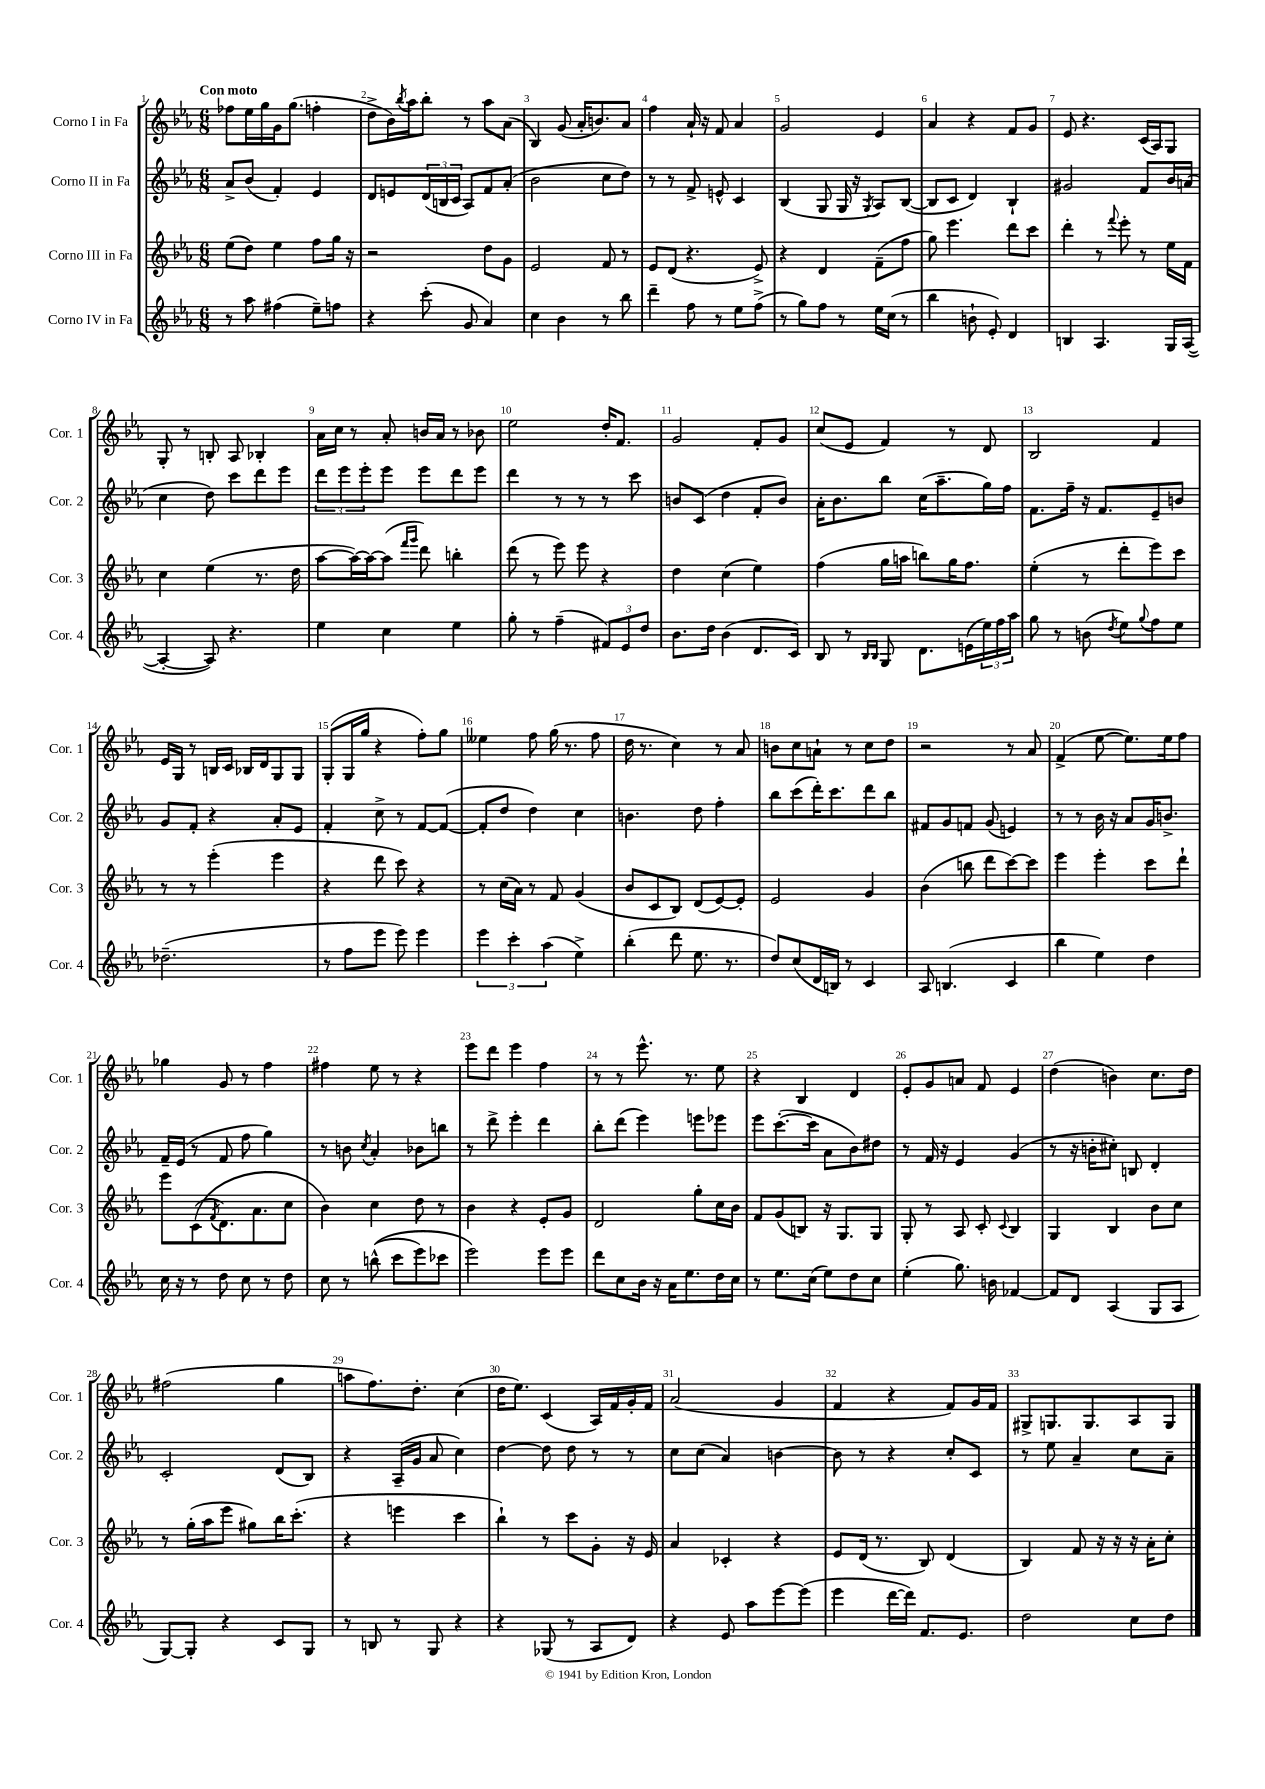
<<
\new StaffGroup <<
\new Staff = "s0" \with { instrumentName = "Corno I in Fa" shortInstrumentName = "Cor. 1" } {
    \clef treble \key ees \major \numericTimeSignature \time 6/8 \tempo "Con moto"
    fes''8 ees''16 g''16 g'16 g''8.( f''4-. |
    d''8-> bes'16) \acciaccatura { bes''8 } aes''16 bes''8-. r8 aes''8 aes'8( |
    bes4) g'8( aes'16-. b'8.) aes'8 |
    f''4 aes'16-! r16 f'8 aes'4 |
    g'2 ees'4 |
    aes'4 r4 f'8 g'8 |
    ees'8 r4. c'16( aes16) g8 |
    g8-. r8 b8-. aes8 bes4-. |
    aes'16 c''16 r8 aes'8-. b'16 aes'16 r8 bes'8 |
    ees''2 d''16-. f'8. |
    g'2 f'8-. g'8 |
    c''8( ees'8 f'4) r8 d'8 |
    bes2 f'4 |
    ees'16 g16 r8 b16 c'16 bes16 d'16 g8 g8 |
    g8-.( g16 g''16 r4 f''8-.) g''8 |
    eeses''4 f''8 g''16( r8. f''8 |
    d''16 r8. c''4) r8 aes'8 |
    b'8 c''8 a'8-! r8 c''8 d''8 |
    r2 r8 aes'8 |
    f'4->( ees''8~ ees''8.) ees''16 f''8 |
    ges''4 g'8 r8 f''4 |
    fis''4 ees''8 r8 r4 |
    ees'''8 d'''8 ees'''4 f''4 |
    r8 r8 ees'''8.-^ r8. ees''8 |
    r4 bes4 d'4 |
    ees'8-. g'8 a'8 f'8 ees'4 |
    d''4( b'4) c''8. d''16 |
    fis''2( g''4 |
    a''8 f''8.) d''8.-. c''4( |
    d''16 ees''8.) c'4( aes16) f'16 g'16-. f'16 |
    aes'2( g'4 |
    f'4 r4 f'8) g'16 f'16 |
    gis8-> g8. g8. aes8 g8 \bar "|." |
}
\new Staff = "s1" \with { instrumentName = "Corno II in Fa" shortInstrumentName = "Cor. 2" } {
    \clef treble \key ees \major \numericTimeSignature \time 6/8
    aes'8-> bes'8( f'4-.) ees'4 |
    d'8 e'8 \tuplet 3/2 { d'16( b16 c'16 } aes8) f'8 aes'8-.( |
    bes'2 c''8 d''8) |
    r8 r8 f'8-> e'8-^ c'4 |
    bes4( g8 g16 r16 \acciaccatura { g8 } aes8) bes8~( |
    bes8 c'8 d'4) bes4-! |
    gis'2 f'8 bes'16 a'16( |
    c''4 d''8) c'''8 d'''8 ees'''8 |
    \tuplet 3/2 { d'''8 ees'''8 ees'''8-. } ees'''8 ees'''8 d'''8 ees'''8 |
    d'''4 r8 r8 r8 c'''8 |
    b'8 c'8( d''4 f'8-. b'8) |
    aes'16-. bes'8. bes''8 c''16( aes''8.-- g''16) f''16 |
    f'8. f''16-- r16 f'8. ees'8-- b'8 |
    g'8 f'8-. r4 aes'8-. ees'8 |
    f'4-. c''8-> r8 f'8~ f'8~( |
    f'8-. d''8 d''4) c''4 |
    b'4. d''8 f''4-. |
    bes''8 c'''8( d'''16-.) c'''8. d'''8 bes''8 |
    fis'8 g'8 f'8 g'8( e'4) |
    r8 r8 bes'16 r16 aes'8 g'16 b'8.-> |
    f'16-- ees'16( r8 f'8 f''8 g''4) |
    r8 b'8 \acciaccatura { c''8 } aes'4-. bes'8 b''8 |
    r8 d'''8-> ees'''4-. d'''4 |
    bes''8-. d'''8( ees'''4) e'''8 ees'''8 |
    ees'''8 c'''8.~-.( c'''16 aes'8 bes'8) dis''8 |
    r8 f'16 r16 ees'4 g'4( |
    r8 r16 b'16-. cis''8-.) b8 d'4-. |
    c'2-. d'8( bes8) |
    r4 aes16--( g'16 aes'8 c''4) |
    d''4~ d''8 d''8 r8 r8 |
    c''8 c''8( aes'4) b'4~ |
    b'8 r8 r4 c''8-. c'8 |
    r8 ees''8 aes'4-- c''8 aes'8-- \bar "|." |
}
\new Staff = "s2" \with { instrumentName = "Corno III in Fa" shortInstrumentName = "Cor. 3" } {
    \clef treble \key ees \major \numericTimeSignature \time 6/8
    ees''8( d''8) ees''4 f''8 g''16 r16 |
    r2 d''8 g'8 |
    ees'2 f'8 r8 |
    ees'8 d'8( r4. ees'8->) |
    r4 d'4 f'8--( f''8 |
    g''8) ees'''4. d'''8 c'''8 |
    d'''4-. r8 \appoggiatura { f'''8 } ees'''8-. r8 ees''16 f'16 |
    c''4 ees''4( r8. d''16 |
    aes''8~ aes''16~) aes''16~ aes''8( \grace { f'''16 g'''16 } d'''8) b''4-. |
    d'''8( r8 ees'''8) ees'''8 r4 |
    d''4 c''4( ees''4) |
    f''4( g''16 a''16 b''8) g''16 f''8. |
    ees''4-.( r8 d'''8-. ees'''8) c'''8 |
    r8 r8 ees'''4-.( ees'''4 |
    r4 d'''8 c'''8) r4 |
    r8 c''16( aes'16) r8 f'8 g'4( |
    bes'8 c'8 bes8) d'8( ees'8~) ees'8-. |
    ees'2 g'4 |
    bes'4( b''8 d'''8 c'''8~) c'''8 |
    ees'''4 ees'''4-. c'''8 d'''8-! |
    ees'''8 c'8(\( \acciaccatura { f'8 } d'8.) aes'8. c''8 |
    bes'4\) c''4 d''8 r8 |
    bes'4 r4 ees'8-. g'8 |
    d'2 g''8-. c''16 bes'16 |
    f'8 g'8( b8) r16 g8. g8 |
    g8-. r8 aes8 c'8-. \appoggiatura { c'8 } bes4 |
    g4 bes4 bes'8 c''8 |
    r8 g''16-.( aes''16 ees'''8 gis''8) bes''16 c'''8.-.( |
    r4 e'''4 c'''4 |
    bes''4-!) r8 c'''8 g'8-. r16 ees'16 |
    aes'4 ces'4-. r4 |
    ees'8 d'16( r8. bes8) d'4( |
    bes4) f'8 r16 r16 r16 aes'16-. c''8-. \bar "|." |
}
\new Staff = "s3" \with { instrumentName = "Corno IV in Fa" shortInstrumentName = "Cor. 4" } {
    \clef treble \key ees \major \numericTimeSignature \time 6/8
    r8 aes''8 fis''4( ees''8--) f''8 |
    r4 c'''8-.( g'8 aes'4) |
    c''4 bes'4 r8 bes''8 |
    d'''4-- f''8 r8 ees''8 f''8->( |
    r8 g''8) f''8 r8 ees''16 c''16( r8 |
    bes''4 b'8-! ees'8-.) d'4 |
    b4 aes4. g16 aes16~( |
    aes4~-. aes8) r4. |
    ees''4 c''4 ees''4 |
    g''8-. r8 f''4--( \tuplet 3/2 { fis'8) ees'8 d''8 } |
    bes'8. d''16 bes'4( d'8. c'16) |
    bes8 r8 \grace { bes16 bes16 } g8 d'8. e'16( \tuplet 3/2 { ees''16) f''16 aes''16 } |
    g''8 r8 b'8( \acciaccatura { d''8 } ees''8) \appoggiatura { g''8 } f''8 ees''8 |
    des''2.--( |
    r8 f''8 ees'''8 ees'''8) ees'''4 |
    \tuplet 3/2 { ees'''4 c'''4-. aes''4( } ees''4->) |
    bes''4-.( d'''8 ees''8. r8. |
    d''8) c''8( d'16 b16) r8 c'4 |
    aes8 b4.( c'4 |
    bes''4 ees''4) d''4 |
    c''16 r16 r8 d''8 c''8 r8 d''8 |
    c''8 r8 b''8-^(\( c'''8 ees'''8) ces'''8 |
    ees'''2\) ees'''8 ees'''8 |
    d'''8 c''8 bes'16 r16 aes'16 ees''8. d''16 c''16 |
    r8 ees''8. c''16( ees''8) d''8 c''8 |
    ees''4-.( g''8.) b'16 fes'4~ |
    fes'8 d'8 aes4( g8 aes8 |
    g8~) g8-. r4 c'8 g8 |
    r8 b8 r8 g8 r4 |
    r4 ges8( r8 aes8 d'8) |
    r4 ees'8 aes''8 ees'''8~ ees'''8( |
    ees'''4 d'''16~ d'''16) f'8. ees'8. |
    d''2 c''8 d''8 \bar "|." |
}
>>
>>
\layout { \context { \Score \override BarNumber.break-visibility = ##(#f #t #t) barNumberVisibility = #all-bar-numbers-visible } }
